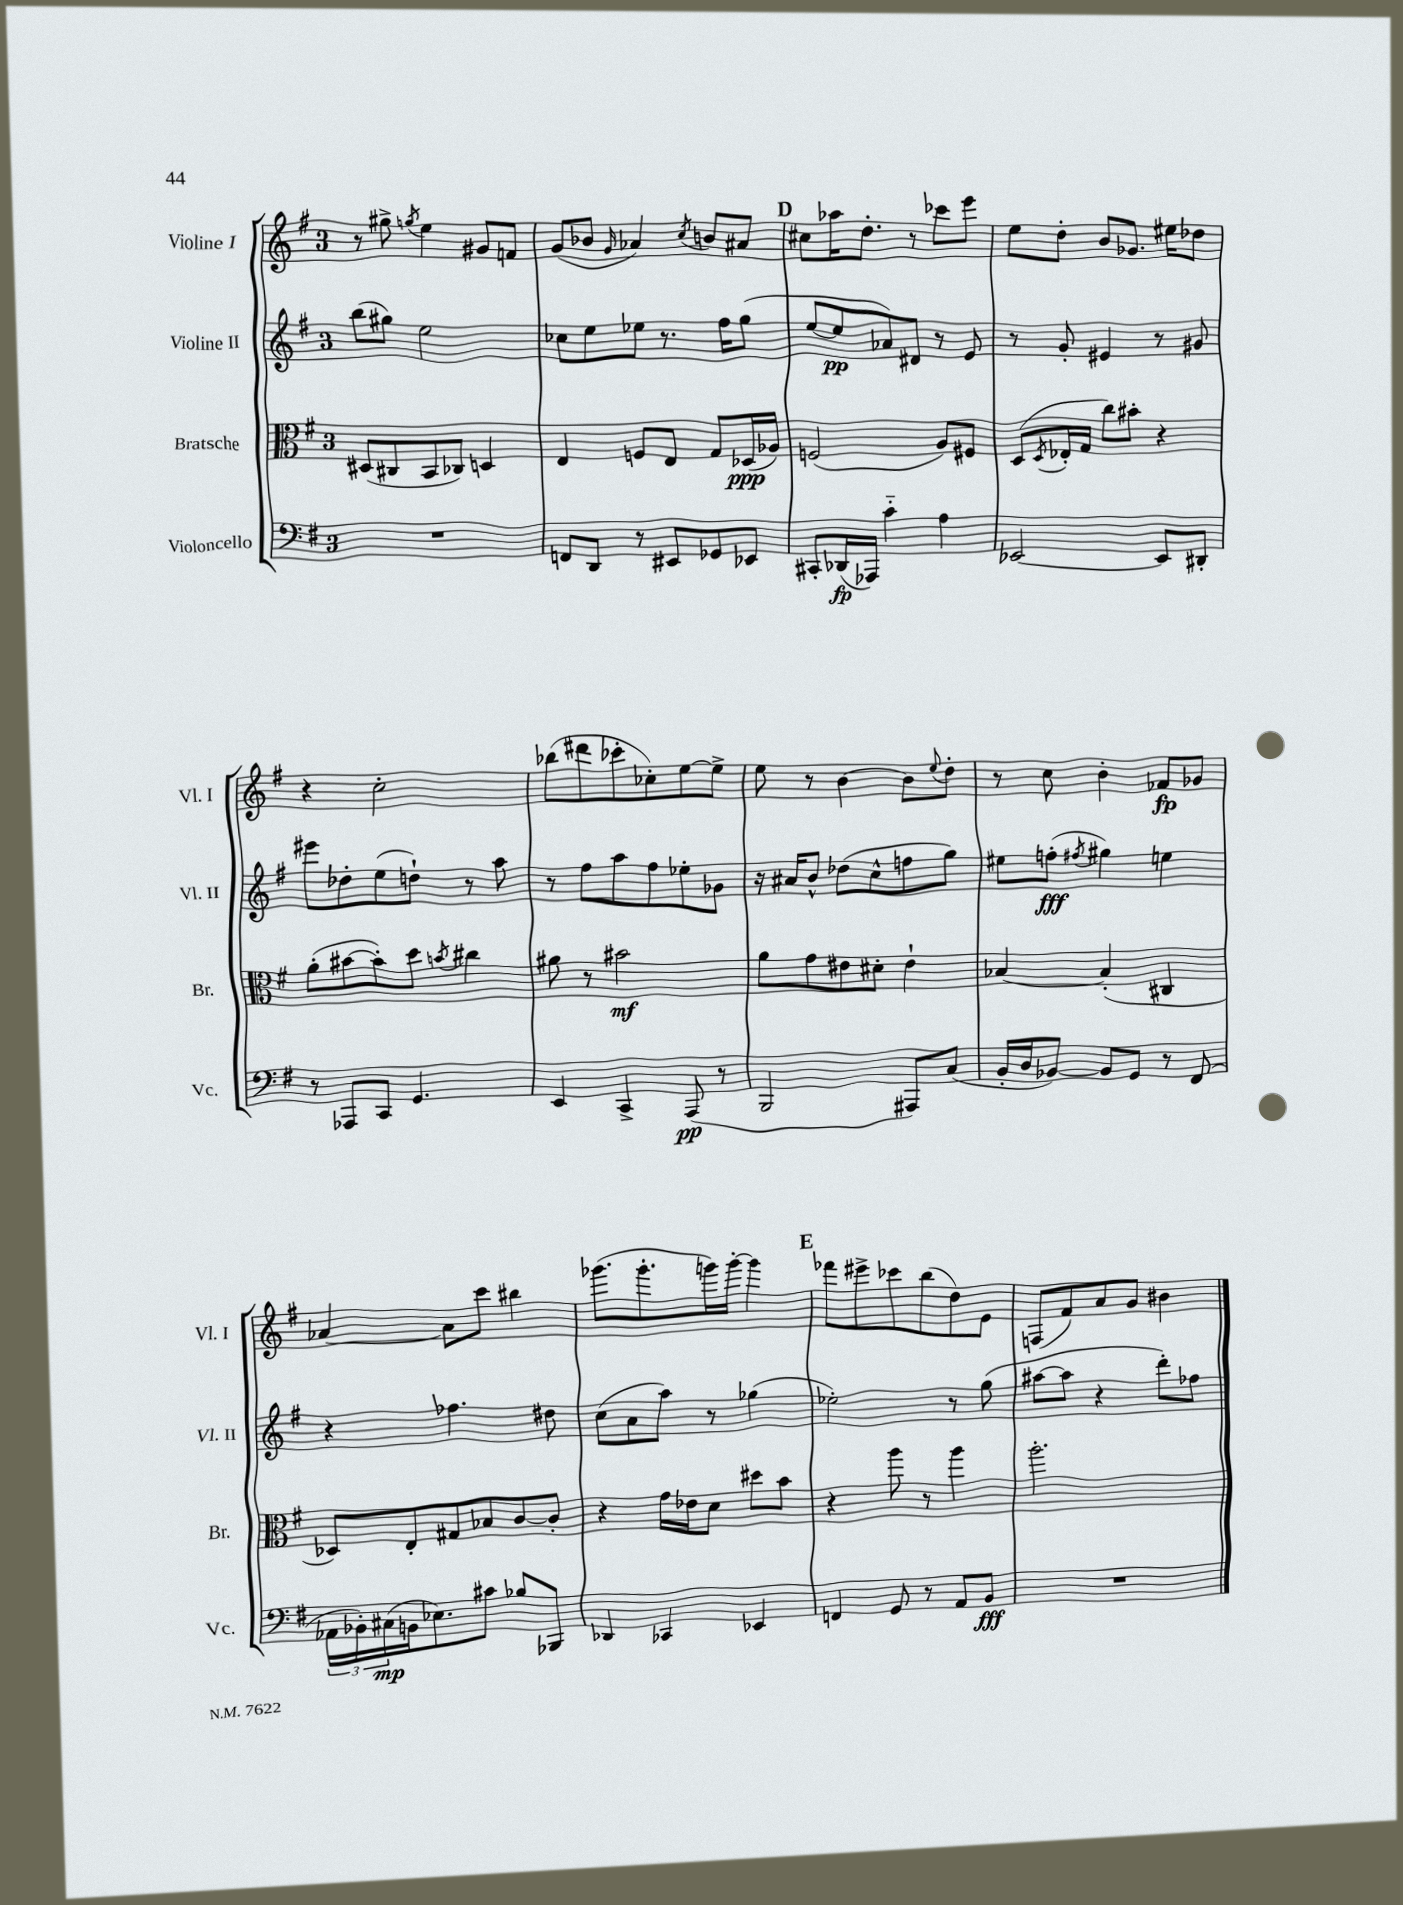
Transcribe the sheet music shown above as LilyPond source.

<<
\new StaffGroup <<
\new Staff = "s0" \with { instrumentName = "Violine I" shortInstrumentName = "Vl. I" } {
    \clef treble \key g \major \once \override Staff.TimeSignature.style = #'single-digit \time 3/4
    r8 gis''8-> \acciaccatura { g''8 } e''4 gis'8 f'8 |
    g'8( bes'8 \grace { g'16 } aes'4) \acciaccatura { c''8 } b'8 ais'8 |
    \mark \markup { \bold "D" } cis''8 aes''16 d''8.-. r8 ces'''8 e'''8 |
    e''8 d''8-. b'8 ges'8. eis''16 des''8 |
    r4 c''2-. |
    bes''8( dis'''8 ces'''8-. ces''8-.) e''8~ e''8-> |
    e''8 r8 b'4~ b'8 \appoggiatura { e''8 } d''8-. |
    r8 c''8 b'4-. fes'8\fp ges'8 |
    aes'4~ aes'8 c'''8 bis''4 |
    ges'''8.( ges'''8.-. g'''16) g'''16~-. g'''4 |
    \mark \markup { \bold "E" } fes'''8 eis'''8-> ces'''8 b''8( d''8) e'8 |
    f8( fis'8) a'8 g'8 bis'4 \bar "|." |
}
\new Staff = "s1" \with { instrumentName = "Violine II" shortInstrumentName = "Vl. II" } {
    \clef treble \key g \major \once \override Staff.TimeSignature.style = #'single-digit \time 3/4
    b''8( gis''8) e''2 |
    ces''8 e''8 ees''8 r8. fis''16 g''8( |
    \mark \markup { \bold "D" } e''8~ e''8\pp aes'8) dis'8 r8 e'8 |
    r8 g'8-. eis'4 r8 gis'8 |
    eis'''8 des''8-. e''8( d''8-!) r8 a''8 |
    r8 fis''8 a''8 fis''8 ees''8-. ges'8 |
    r16 ais'16 b'8-^ des''8( c''8-^ f''8 g''8) |
    eis''8 f''8-.\fff( \acciaccatura { fis''8 } gis''4) e''4 |
    r4 fes''4. dis''8 |
    c''8( a'8 a''8) r8 ges''4( |
    \mark \markup { \bold "E" } ees''2-.) r8 g''8( |
    ais''8~ ais''8 r4 d'''8-.) fes''8 \bar "|." |
}
\new Staff = "s2" \with { instrumentName = "Bratsche" shortInstrumentName = "Br." } {
    \clef alto \key g \major \once \override Staff.TimeSignature.style = #'single-digit \time 3/4
    dis8( cis8 b,8 ces8) d4 |
    e4 f8 e8 g8 des16\ppp( aes16) |
    \mark \markup { \bold "D" } f2( a8) fis8 |
    d8( \acciaccatura { d8 } ees16-. g16 c''8) bis'8-. r4 |
    a'8-.( bis'8~ bis'8-.) d''8 \acciaccatura { b'8 } cis''4 |
    ais'8 r8 bis'2\mf |
    a'8 g'8 eis'8 dis'8-. eis'4-! |
    bes4~ bes4-.( cis4 |
    des8) e8-. gis8 bes8 c'8~ c'8-. |
    r4 g'16 ees'16 d'8 dis''8 b'8 |
    \mark \markup { \bold "E" } r4 a''8 r8 a''4 |
    a''2.-. \bar "|." |
}
\new Staff = "s3" \with { instrumentName = "Violoncello" shortInstrumentName = "Vc." } {
    \clef bass \key g \major \once \override Staff.TimeSignature.style = #'single-digit \time 3/4
    R2. |
    f,8 d,8 r8 eis,8 ges,8 ees,8 |
    \mark \markup { \bold "D" } cis,8-. des,16\fp( aes,,16) c'4-_ a4 |
    ees,2~ ees,8 dis,8-. |
    r8 aes,,8 c,8 g,4. |
    e,4 c,4-> a,,8\pp( r8 |
    b,,2 ais,,8) c8( |
    b,16-. d16 bes,8~) bes,8 g,8 r8 fis,8( |
    \tuplet 3/2 { aes,16 bes,16-.) cis16\mp( } b,16 ees8.) cis'8 bes8 bes,,8 |
    des,4 ces,4 ees,4 |
    \mark \markup { \bold "E" } f,4 g,8 r8 a,8 b,8\fff |
    R2. \bar "|." |
}
>>
>>
\layout { \context { \Score \remove "Bar_number_engraver" } }
